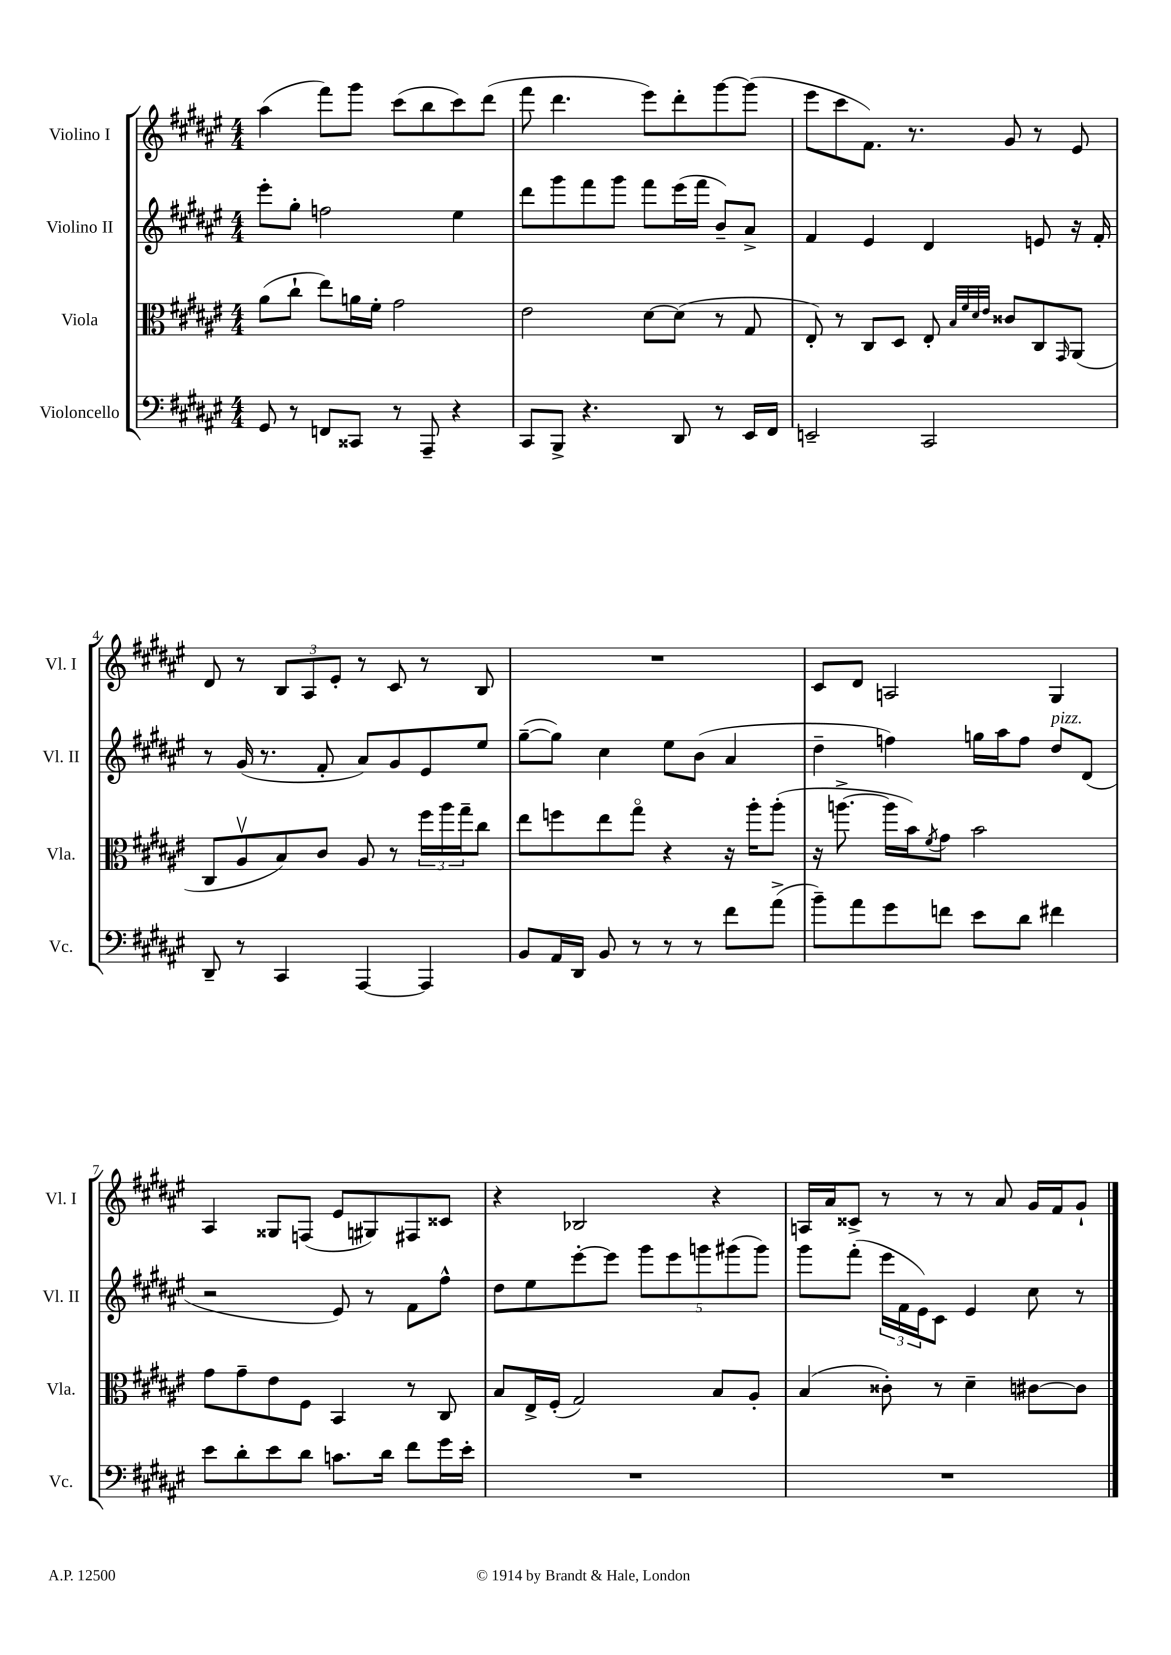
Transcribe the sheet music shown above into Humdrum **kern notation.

**kern	**kern	**kern	**kern
*part4	*part3	*part2	*part1
*staff4	*staff3	*staff2	*staff1
*I"Violoncello	*I"Viola	*I"Violino II	*I"Violino I
*I'Vc.	*I'Vla.	*I'Vl. II	*I'Vl. I
*clefF4	*clefC3	*clefG2	*clefG2
*k[f#c#g#d#a#e#]	*k[f#c#g#d#a#e#]	*k[f#c#g#d#a#e#]	*k[f#c#g#d#a#e#]
*M4/4	*M4/4	*M4/4	*M4/4
=1	=1	=1	=1
8GG#/	(8a#\L	8eee#'\L	(4aa#\
8r	8cc#`\J	8gg#'\J	.
8FFn/L	8ee#\L)	2ffn\	8fff#\L)
8CC##X/J	16an\L	.	8ggg#\J
.	16f#'\JJ	.	.
8r	2g#\	.	(8ccc#\L
8AAA#~/	.	.	8bb\
4r	.	4ee#\	8ccc#\)
.	.	.	(8ddd#\J
=2	=2	=2	=2
8CC#/L	2e#\	8ddd#\L	8fff#\
8BBB^/J	.	8ggg#\	4.ddd#\
4.r	.	8fff#\	.
.	.	8ggg#\J	.
.	[8d#\L	8fff#\L	8eee#\L)
8DD#/	(8d#\J]	(16eee#\L	8ddd#'\
.	.	16fff#\JJ	.
8r	8r	8b~/L)	[8ggg#\
16EE#/LL	8G#/	8a#^/J	(8ggg#\J]
16FF#/JJ	.	.	.
=3	=3	=3	=3
2EEn~/	8E#'/)	4f#/	8eee#\L
.	8r	.	8ccc#\
.	8C#/L	4e#/	8.f#\J)
.	8D#/J	.	.
.	.	.	8.r
2CC#/	8E#'/	4d#/	.
.	32qqB/LLL	.	.
.	32qqf#/	.	.
.	32qqd#/	.	.
.	32qqe#/JJJ	.	.
.	8c##X/L	.	8g#/
.	8C#/	8en/	8r
.	16qqGG#/	.	.
.	(8AA#/J	16r	8e#/
.	.	16f#'/	.
!!LO:LB:g=z
=4	=4	=4	=4
8DD#~/	8C#/L	8r	8d#/
8r	8A#v/	(16g#/	8r
.	.	8.r	.
4CC#/	8B/)	.	12B/L
.	.	.	12A#/
.	8c#/J	8f#'/	.
.	.	.	12e#'/J
[4AAA#/	8A#/	8a#/L)	8r
.	8r	8g#/	8c#/
4AAA#/]	24ff#\LL	8e#/	8r
.	24aa#\	.	.
.	24gg#~\J	.	.
.	8cc#\J	8ee#/J	8B/
=5	=5	=5	=5
8BB/L	8ee#\L	([8gg#~\L	1r
16AA#/L	8ffn\	8gg#\J])	.
16DD#/JJ	.	.	.
8BB/	8ee#\	4cc#\	.
8r	8gg#\J	.	.
8r	4r	8ee#\L	.
8r	.	(8b\J	.
8f#\L	16r	4a#/	.
.	16aa#'\KL	.	.
(8a#^\J	(8aa#'\J	.	.
=6	=6	=6	=6
8b~\L)	16r	4dd#~\	8c#/L
.	[8.aan^\	.	.
8a#\	.	.	8d#/J
8g#\	16aa\LL]	4ffn\)	2An/
.	16b\J)	.	.
.	8qf#/	.	.
8fn\J	8g#\J	.	.
8e#\L	2b\	16ggn\LL	.
.	.	16aa#\J	.
8d#\J	.	8ff\J	.
!	!	!LO:TX:a:i:t=pizz.	!
4f#X\	.	8dd#/L	4G#/
.	.	(8d#/J	.
!!LO:LB:g=z
=7	=7	=7	=7
8e#\L	8g#\L	2r	4A#/
8d#'\	8g#~\	.	.
8e#\	8e#\	.	8G##X/L
8d#\J	8F#\J	.	(8Fn/J
8.cn\L	4BB/	8e#/)	8e#/L
.	.	8r	8G#X/)
16d#\Jk	.	.	.
8f#\L	8r	8f#\L	8F#X/
16g#\L	8C#/	8ff#^^\J	8c##X/J
16e#'\JJ	.	.	.
=8	=8	=8	=8
1r	8B/L	8dd#\L	4r
.	16E#^/L	8ee#\	.
.	(16F#'/JJ	.	.
.	2G#/)	[8eee#'\	2B-X/
.	.	8eee#\J]	.
.	.	10ggg#\L	.
.	.	10eee#\	.
.	.	10gggn\	.
.	8B/L	.	4r
.	.	(10ggg#X\	.
.	8A#'/J	.	.
.	.	10ggg#\J)	.
=9	=9	=9	=9
1r	(4B/	8ggg#\L	16An/LL
.	.	.	16a#/J
.	.	(8fff#'\J	8c##X^/J
.	8c##X'\)	24eee#\LL	8r
.	.	24f#\	.
.	.	24e#\J)	.
.	8r	8c#\J	8r
.	4d#~\	4e#/	8r
.	.	.	8a#/
.	[8c#X\L	8cc#\	16g#/LL
.	.	.	16f#/J
.	8c#\J]	8r	8g#`/J
==	==	==	==
*-	*-	*-	*-
